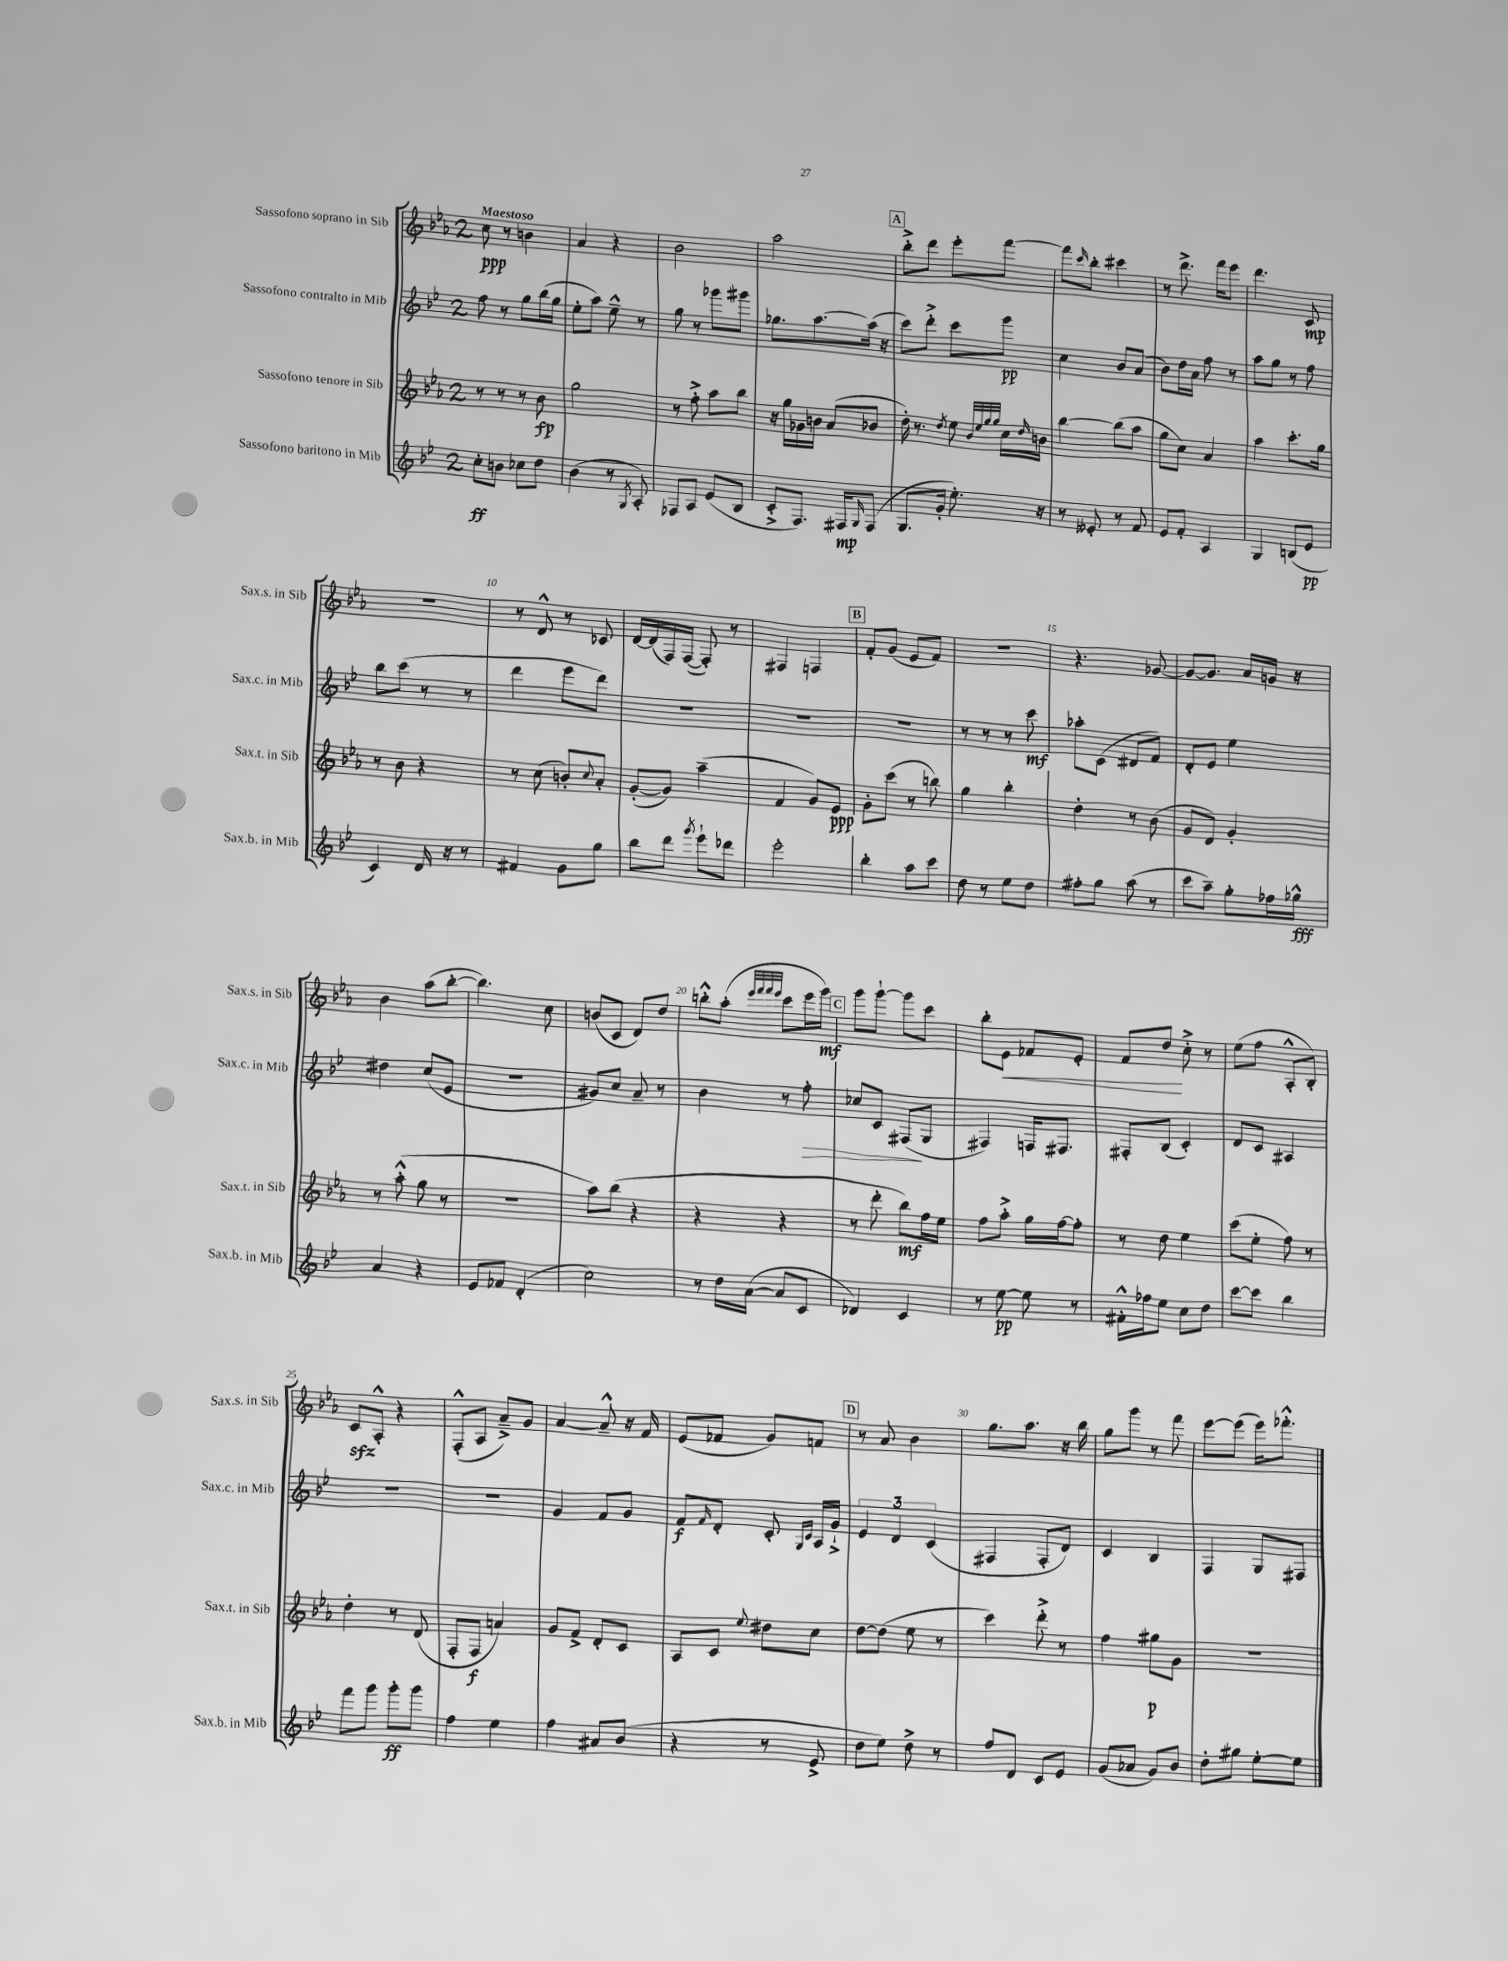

**kern	**kern	**kern	**kern
*staff4	*staff3	*staff2	*staff1
*clefG2	*clefG2	*clefG2	*clefG2
*k[b-e-]	*k[b-e-a-]	*k[b-e-]	*k[b-e-a-]
*M2/4	*M2/4	*M2/4	*M2/4
8cc'	8r	8ff	8cc
8b	8r	8r	8r
8cc-	8r	8gg	4b
8dd	8b-	(16bb-	.
.	.	16gg	.
=	=	=	=
(4b-	2gg	8ee-'	4a-
.	.	8aa)	.
8r	.	8ee-~^^	4r
8qG	.	.	.
8A')	.	8r	.
=	=	=	=
8F-	8r	8gg	2b-
8A	8ff'^	8r	.
(8e-	8aa-	8ggg-	.
8B-	8bb-	8ggg#	.
=	=	=	=
8c'^	16r	8.gg-	2aa-
.	16gg	.	.
8.F)	16g-	.	.
.	16b	[8.aa	.
.	(8a-	.	.
16F#	.	.	.
16qqG	.	.	.
(8F#	8b-	(16aa]	.
.	.	16r	.
=	=	=	=
8.G	16dd')	8ccc)	8bb-'^
.	8.r	.	.
.	.	8ddd'^	8ddd
16g'	.	.	.
.	8qdd	.	.
8.ee-')	8ee-	8ccc	8eee-'
.	32qqb-	.	.
.	32qqee-	.	.
.	32qqgg	.	.
.	32qqgg	.	.
.	16cc	8ggg	[8fff
.	16qqdd	.	.
16r	16b	.	.
=	=	=	=
8r	[4bb-	4cc	8fff]
.	.	.	16qqccc
8e--'	.	.	8bb-'
8r	(8bb-]	8b-	4ccc#
8f	8aa-	(8a	.
=	=	=	=
8e-	8gg	8b-)	8r
8f'	8cc)	16dd	8.ddd^
.	.	16a	.
4A	4a-	8ff	.
.	.	.	16fff
.	.	8r	8eee-
=	=	=	=
4G	4aa-	8aa	4.ddd
.	.	8gg	.
(8B	8.ccc'	8r	.
8e-	.	8ff	8c
.	16gg	.	.
=	=	=	=
4c)	8r	8bb-	2r
.	8b-	(8ccc	.
16d	4r	8r	.
16r	.	.	.
8r	.	8r	.
=	=	=	=
4f#	8r	4ddd	8r
.	(8cc	.	8d^^
8g	8b')	8eee-	8r
.	8qqcc	.	.
8gg	8a-'	8ddd)	8c-
=	=	=	=
8bb-	([8g'	2r	[16d
.	.	.	(16d]
8ddd	8g])	.	16F)
.	.	.	([16F
8qggg	.	.	.
8eee-`	(4aa-~	.	8F'])
8ddd-	.	.	8r
=	=	=	=
2eee-'	4f	2r	4F#
.	8g)	.	4F
.	8e-	.	.
=	=	=	=
4bb-'	8g'	2r	8f'
.	(8ccc	.	(8g
8aa	8r	.	8e-
8ccc	8bb)	.	8f)
=	=	=	=
8dd	4gg	8r	2r
8r	.	8r	.
8ee-	4bb-'	8r	.
8dd	.	8ccc	.
=	=	=	=
8ff#'	4dd'	8aa-'	4.r
8gg	.	(8c	.
(8aa	8r	8d#	.
8r	(8b-	8f)	[8g-
=	=	=	=
8ccc	8g	8d'	8g-_
8aa~)	8d)	8e-	8.g-]
8gg'	4g'	4ee-	.
.	.	.	16a-
16ff-	.	.	16g
16gg-^^	.	.	16r
=	=	=	=
4a	8r	4dd#	4b-
.	(8aa-'^^	.	.
4r	8gg	(8cc	(8aa-
.	8r	8e-	[8bb-'
=	=	=	=
8e-	2r	2r	4.bb-])
8f-	.	.	.
(4d'	.	.	.
.	.	.	8cc
=	=	=	=
2cc)	8aa-)	8g#)	(8b
.	(8bb-	8cc	8c
.	4r	8a~	8d)
.	.	8r	8dd
=	=	=	=
8r	4r	4b-	8bb'^^
16dd	.	.	(8aa-'
([16a	.	.	.
.	.	.	32qqeee-
.	.	.	32qqfff
.	.	.	32qqfff
.	.	.	32qqeee-
8a]	4r	8r	8ccc
8c	.	8ff'	16eee-
.	.	.	16ggg)
=	=	=	=
4d-)	8r	8cc-	8ggg
.	8ddd'	8c	[8ggg`
4c	8bb-)	(8F#	8ggg]
.	16ff	8G	8ccc
.	16ee-	.	.
=	=	=	=
8r	8ff	4F#)	8bb-'
[8ee-	8aa-'^	.	8e-
8ee-]	16gg	16F	8f-
.	[16ff	8.F#	.
8r	8ff']	.	8e-'
=	=	=	=
16f#'^^	8r	8F#'	8f
16ff-	.	.	.
8ee-	8dd	(8B-	8dd
8cc	4ee-	4c')	8cc'^
8dd	.	.	8r
=	=	=	=
[8ccc	(8ccc	8d	(8ee-
8ccc]	8ee-'	8c	8ff
4bb-	8ff)	4A#	8A-'^^
.	8r	.	8B-')
=	=	=	=
8fff	4dd'	2r	8c
8ggg	.	.	8A-'^^
8ggg'	8r	.	4r
8ggg	(8d	.	.
=	=	=	=
4ff	8F'	2r	(8F'^^
.	8F	.	8A-
4ee-	4a)	.	8a-~^)
.	.	.	8g
=	=	=	=
4ff	8g	4g	[4a-
.	8f^	.	.
8a#	8d'	8f	8a-~^^]
(8b-	8c	8g	16r
.	.	.	16f
=	=	=	=
4r	8A-	8f	(8e-
.	.	16qqf	.
.	8c	8d'	8f-
.	8qqee-	.	.
8r	8dd#	8c'	8g)
.	.	16qqG	.
.	.	16qqc	.
8e-^	8cc	16A	8f
.	.	16g`^	.
=	=	=	=
8dd	[8dd	6e-	8r
8ee-)	(8dd]	.	8a-
.	.	6d	.
8dd^	8ee-	.	4b-
.	.	(6c	.
8r	8r	.	.
=	=	=	=
8ff	4ccc)	4F#	8.gg
8d	.	.	.
.	.	.	8.aa-
8c	8ddd'^	8F#'	.
8e-	8r	8d)	16r
.	.	.	16bb-
=	=	=	=
(8g	4ff	4c	8gg
8a-	.	.	8ggg
8g)	8gg#	4B-	8r
8b-	8g	.	8fff
=	=	=	=
8dd'	2r	4F	[8eee-
8gg#	.	.	(8eee-]
[8ee-'	.	8G	16eee-)
.	.	.	8.fff-'^^
8ee-]	.	8F#	.
==	==	==	==
*-	*-	*-	*-
